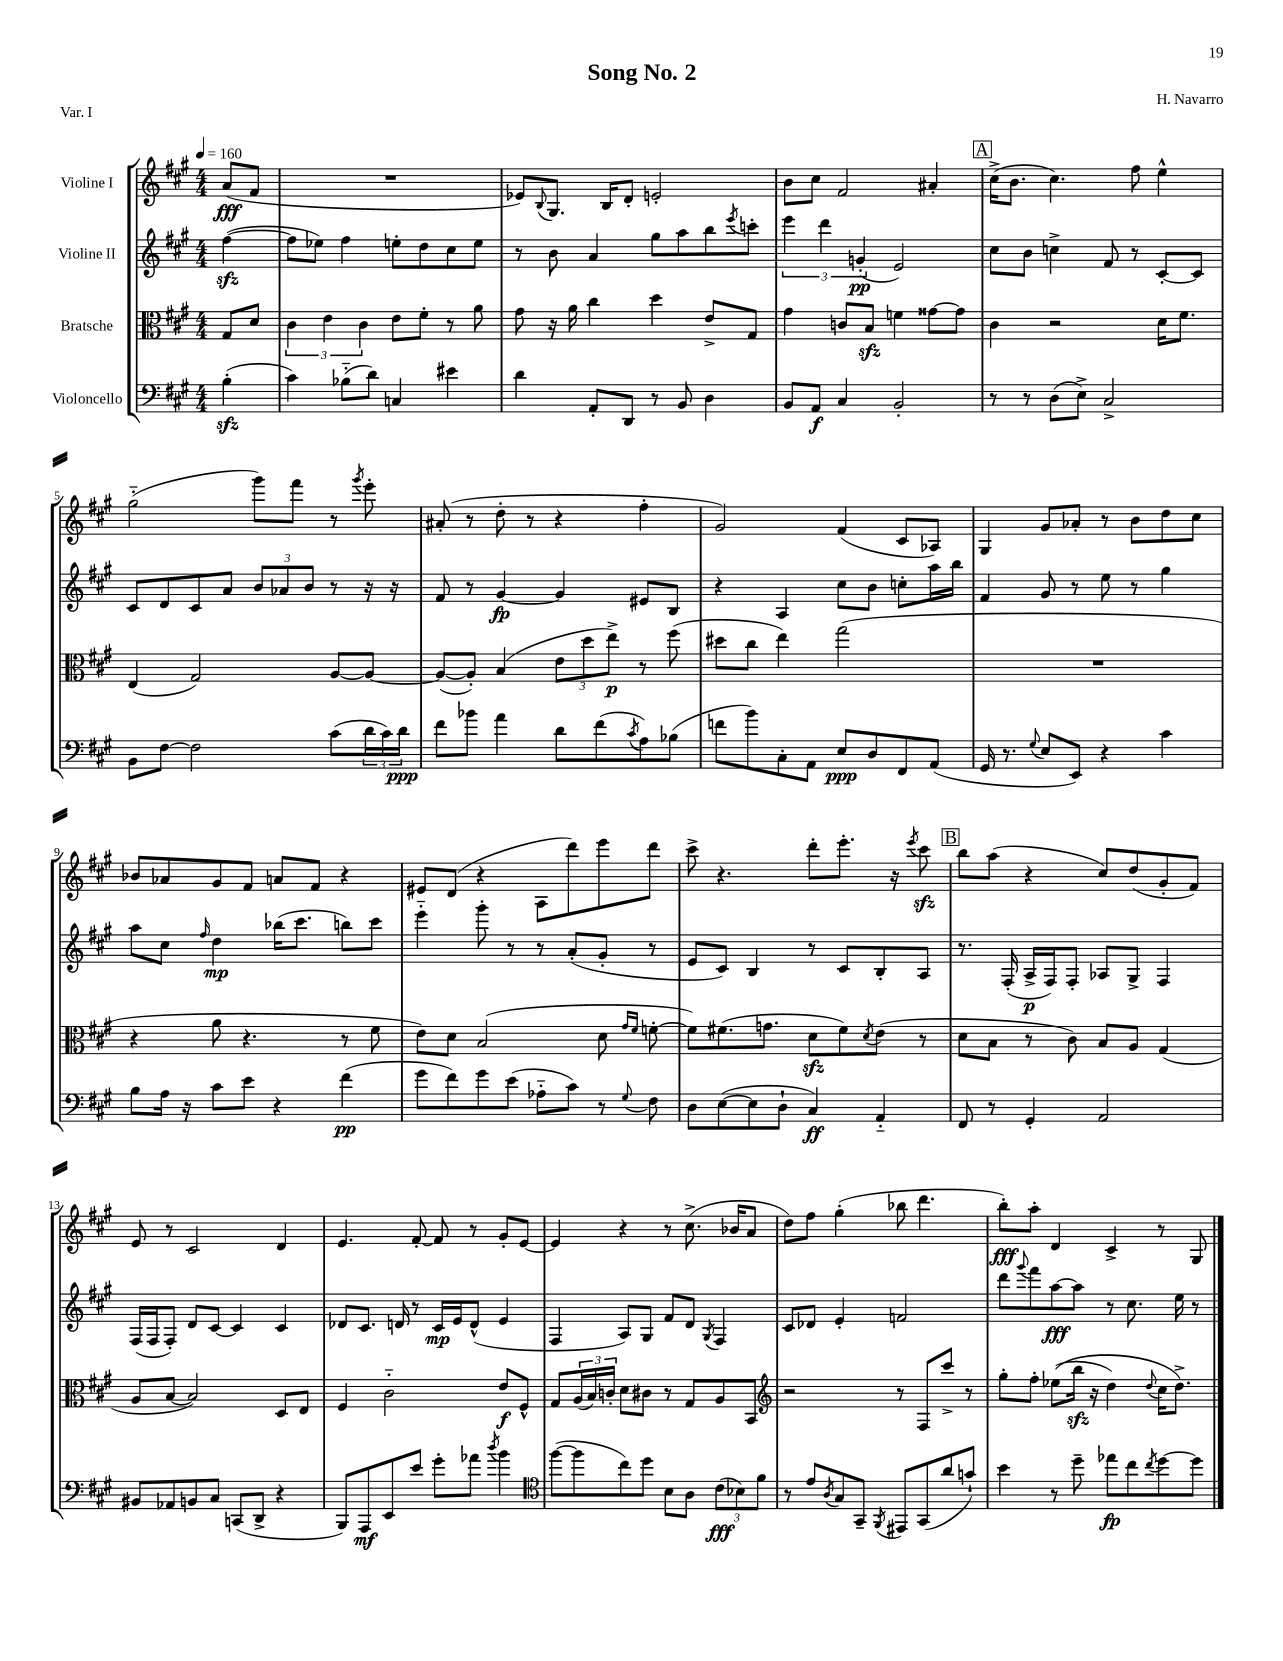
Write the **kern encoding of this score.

**kern	**kern	**kern	**kern
*staff4	*staff3	*staff2	*staff1
*clefF4	*clefC3	*clefG2	*clefG2
*k[f#c#g#]	*k[f#c#g#]	*k[f#c#g#]	*k[f#c#g#]
*M4/4	*M4/4	*M4/4	*M4/4
*MM160	*MM160	*MM160	*MM160
(4B'\	8G#/L	([4ff#\	(8a/L
.	8d/J	.	8f#/J
=	=	=	=
4c#\)	6c#\	8ff#\]L	1r
.	.	8ee-\J)	.
.	6e\	.	.
(8B-'~\L	.	4ff#\	.
.	6c#\	.	.
8d\J)	.	.	.
4C/	8e\L	8ee'\L	.
.	8f#'\J	8dd\	.
4e#\	8r	8cc#\	.
.	8a\	8ee\J	.
=	=	=	=
4d\	8g#\	8r	8e-/L)
.	.	.	8qqB/
.	16r	8b\	8.G#/J
.	16a\	.	.
8AA'/L	4cc#\	4a/	.
.	.	.	16B/LK
8DD/J	.	.	8d'/J
8r	4dd\	8gg#\L	2e'/
8BB/	.	8aa\	.
4D\	8e^/L	8bb\	.
.	.	8qeee/	.
.	8G#/J	8ccc'\J	.
=	=	=	=
8BB/L	4g#\	6eee\	8b\L
8AA/J	.	.	8cc#\J
.	.	6ddd\	.
4C#/	8c/L	.	2f#/
.	.	(6g'/	.
.	8B/J	.	.
2BB'/	4f\	2e/)	.
.	[8g##\L	.	4a#'/
.	8g##\]J	.	.
=	=	=	=
8r	4c#\	8cc#\L	(16cc#^\LK
.	.	.	8.b\J
8r	.	8b\J	.
(8D\L	2r	4cc^\	4.cc#\)
8E^\J)	.	.	.
2C#^/	.	8f#/	.
.	.	8r	8ff#\
.	16d\LK	[8c#'/L	4ee^^\
.	8.f#\J	.	.
.	.	8c#/]J	.
=	=	=	=
8BB\L	(4E/	8c#/L	(2gg#'~\
[8F#\J	.	8d/	.
2F#\]	2G#/)	8c#/	.
.	.	8a/J	.
.	.	12b/L	8ggg#\L)
.	.	12a-/	.
.	.	.	8fff#\J
.	.	12b/J	.
(8c#\L	[8A/L	8r	8r
.	.	.	8qggg#/
24d\L	8A/_J	16r	8eee'\
24c#\)	.	.	.
.	.	16r	.
24d\JJ	.	.	.
=	=	=	=
8f#\L	(8A/_L	8f#/	(8a#'/
8b-\J	8A'/]J)	8r	8r
4a\	(4B/	[4g#/	8dd'\
.	.	.	8r
8d\L	12e\L	4g#/]	4r
.	12dd\	.	.
(8f#\	.	.	.
.	12ee^\J)	.	.
8qc#/	.	.	.
8A\)	8r	8e#/L	4ff#'\
(8B-\J	(8ff#\	8B/J	.
=	=	=	=
8f\L	8dd#\L	4r	2g#/)
8b\)	8cc#\J	.	.
8C#'\	4ee\)	4A/	.
8AA\J	.	.	.
8E/L	(2gg#\	8cc#\L	(4f#/
8D/	.	8b\J	.
8FF#/	.	8cc'\L	8c#/L
(8AA/J	.	16aa\L	8A-/J)
.	.	16bb\JJ	.
=	=	=	=
16GG#/	1r	4f#/	4G#/
8.r	.	.	.
8qqG#/	.	.	.
8E/L	.	8g#/	8g#/L
8EE/J)	.	8r	8a-'/J
4r	.	8ee\	8r
.	.	8r	8b\L
4c#\	.	4gg#\	8dd\
.	.	.	8cc#\J
=	=	=	=
8B\L	4r	8aa\L	8b-/L
16A\Jk	.	8cc#\J	8a-/
16r	.	.	.
.	.	16qqff#/	.
8c#\L	8a\	4dd\	8g#/
8e\J	4.r	.	8f#/J
4r	.	(16bb-\LK	8a/L
.	.	8.ccc#\J	.
.	.	.	8f#/J
(4f#\	8r	8bb\L)	4r
.	8f#\	8ccc#\J	.
=	=	=	=
8g#\L	8e\L)	4eee'~\	8e#/L
8f#\)	8d\J	.	(8d/J
8g#\	(2B/	8ggg#'\	4r
(8e\J	.	8r	.
8A-'~\L	.	8r	8A\L
8c#\J)	.	(8a'/L	8ddd\)
8r	8d\	8g#'/J	8eee\
.	16qqg#/LL	.	.
8qqG#/	16qqf#/JJ	.	.
8F#\	[8f'\	8r	8ddd\J
=	=	=	=
8D\L	8f\]L)	8e/L	8ccc#^\
([8E\	(8.f#\	8c#/J)	4.r
8E\]	.	4B/	.
.	8.g\J	.	.
8D`\J	.	.	.
4C#/)	8d\L	8r	8ddd'\L
.	8f#\)	8c#/L	8.eee'\J
.	8qd/	.	.
4AA'~/	(8e\J	8B'/	.
.	.	.	16r
.	.	.	8qeee/
.	8r	8A/J	8ccc#\
=	=	=	=
8FF#/	8d\L	8.r	8bb\L
8r	8B\J	.	(8aa\J
.	.	(16F#'/	.
4GG#'/	8r	16A^/LL	4r
.	.	16F#/J)	.
.	8c#\)	8F#'/J	.
2AA/	8B/L	8A-/L	8cc#/L)
.	8A/J	8G#^/J	(8dd/
.	(4G#/	4F#/	8g#'/
.	.	.	8f#/J)
=	=	=	=
8BB#/L	8A/L	(16F#/LL	8e/
.	.	16F#/J	.
8AA-/	[8B/J	8F#'/J)	8r
8BB/	2B/])	8d/L	2c#/
8C#/J	.	[8c#/J	.
(8CC/L	.	4c#/]	.
8DD^/J	.	.	.
4r	8D/L	4c#/	4d/
.	8E/J	.	.
=	=	=	=
8BBB/L)	4F#/	8d-/L	4.e/
8AAA/	.	8.c#/J	.
8EE/	2c#'~\	.	.
.	.	16d/	.
8e/J	.	8r	[8f#'/
8g#'\L	.	16c#/LL	8f#/]
.	.	16e/J	.
8a-\J	.	(8d^^/J	8r
8qdd/	.	.	.
4b\	8e/L	4e/	8g#'/L
.	8F#^^/J	.	[8e/J
=	=	=	=
*clefC4	*	*	*
([8ff#\L	8G#/L	4F#/	4e/]
8ff#\]	(24A/L	.	.
.	24B/)	.	.
.	24c'/JJ	.	.
8cc#\)	8d\L	8A/L)	4r
8dd\J	8c#\J	8G#/J	.
8B\L	8r	8f#/L	8r
8A\J	8G#/L	8d/J	(8.cc#^\
.	.	8qG#/	.
(12c#\L	8A/	4F#/	.
.	.	.	16b-/LK
12B-\)	.	.	.
.	8BB/J	.	8a/J
12f#\J	.	.	.
=	=	=	=
*	*clefG2	*	*
8r	2r	8c#/L	8dd\L)
8e/L	.	8d-/J	8ff#\J
8qA/	.	.	.
8G#/	.	4e'/	(4gg#'\
8GG#~/J	.	.	.
8qFF#/	.	.	.
8EE#/L	8r	2f/	8bb-\
(8GG#/	8F#/L	.	4.ddd\
8a/	8ccc#^/J	.	.
8g`/J)	8r	.	.
=	=	=	=
4b\	8gg#'\L	8ddd\L	8bb'\L)
.	.	8qqggg#/	.
.	8ff#'\J	8fff#\	8aa'\J
8r	&((8ee-\L	[8aa\	4d/
8dd~\	16bb\Jk	8aa\]J	.
.	16r	.	.
8ee-\L	4dd\)	8r	4c#^/
8cc#\	.	8.cc#\	.
8qcc#/	8qqdd/	.	.
[8dd\	16cc#\LK	.	8r
.	8.dd^\J&)	16ee\	.
8dd\]J	.	8r	8G#/
==	==	==	==
*-	*-	*-	*-
